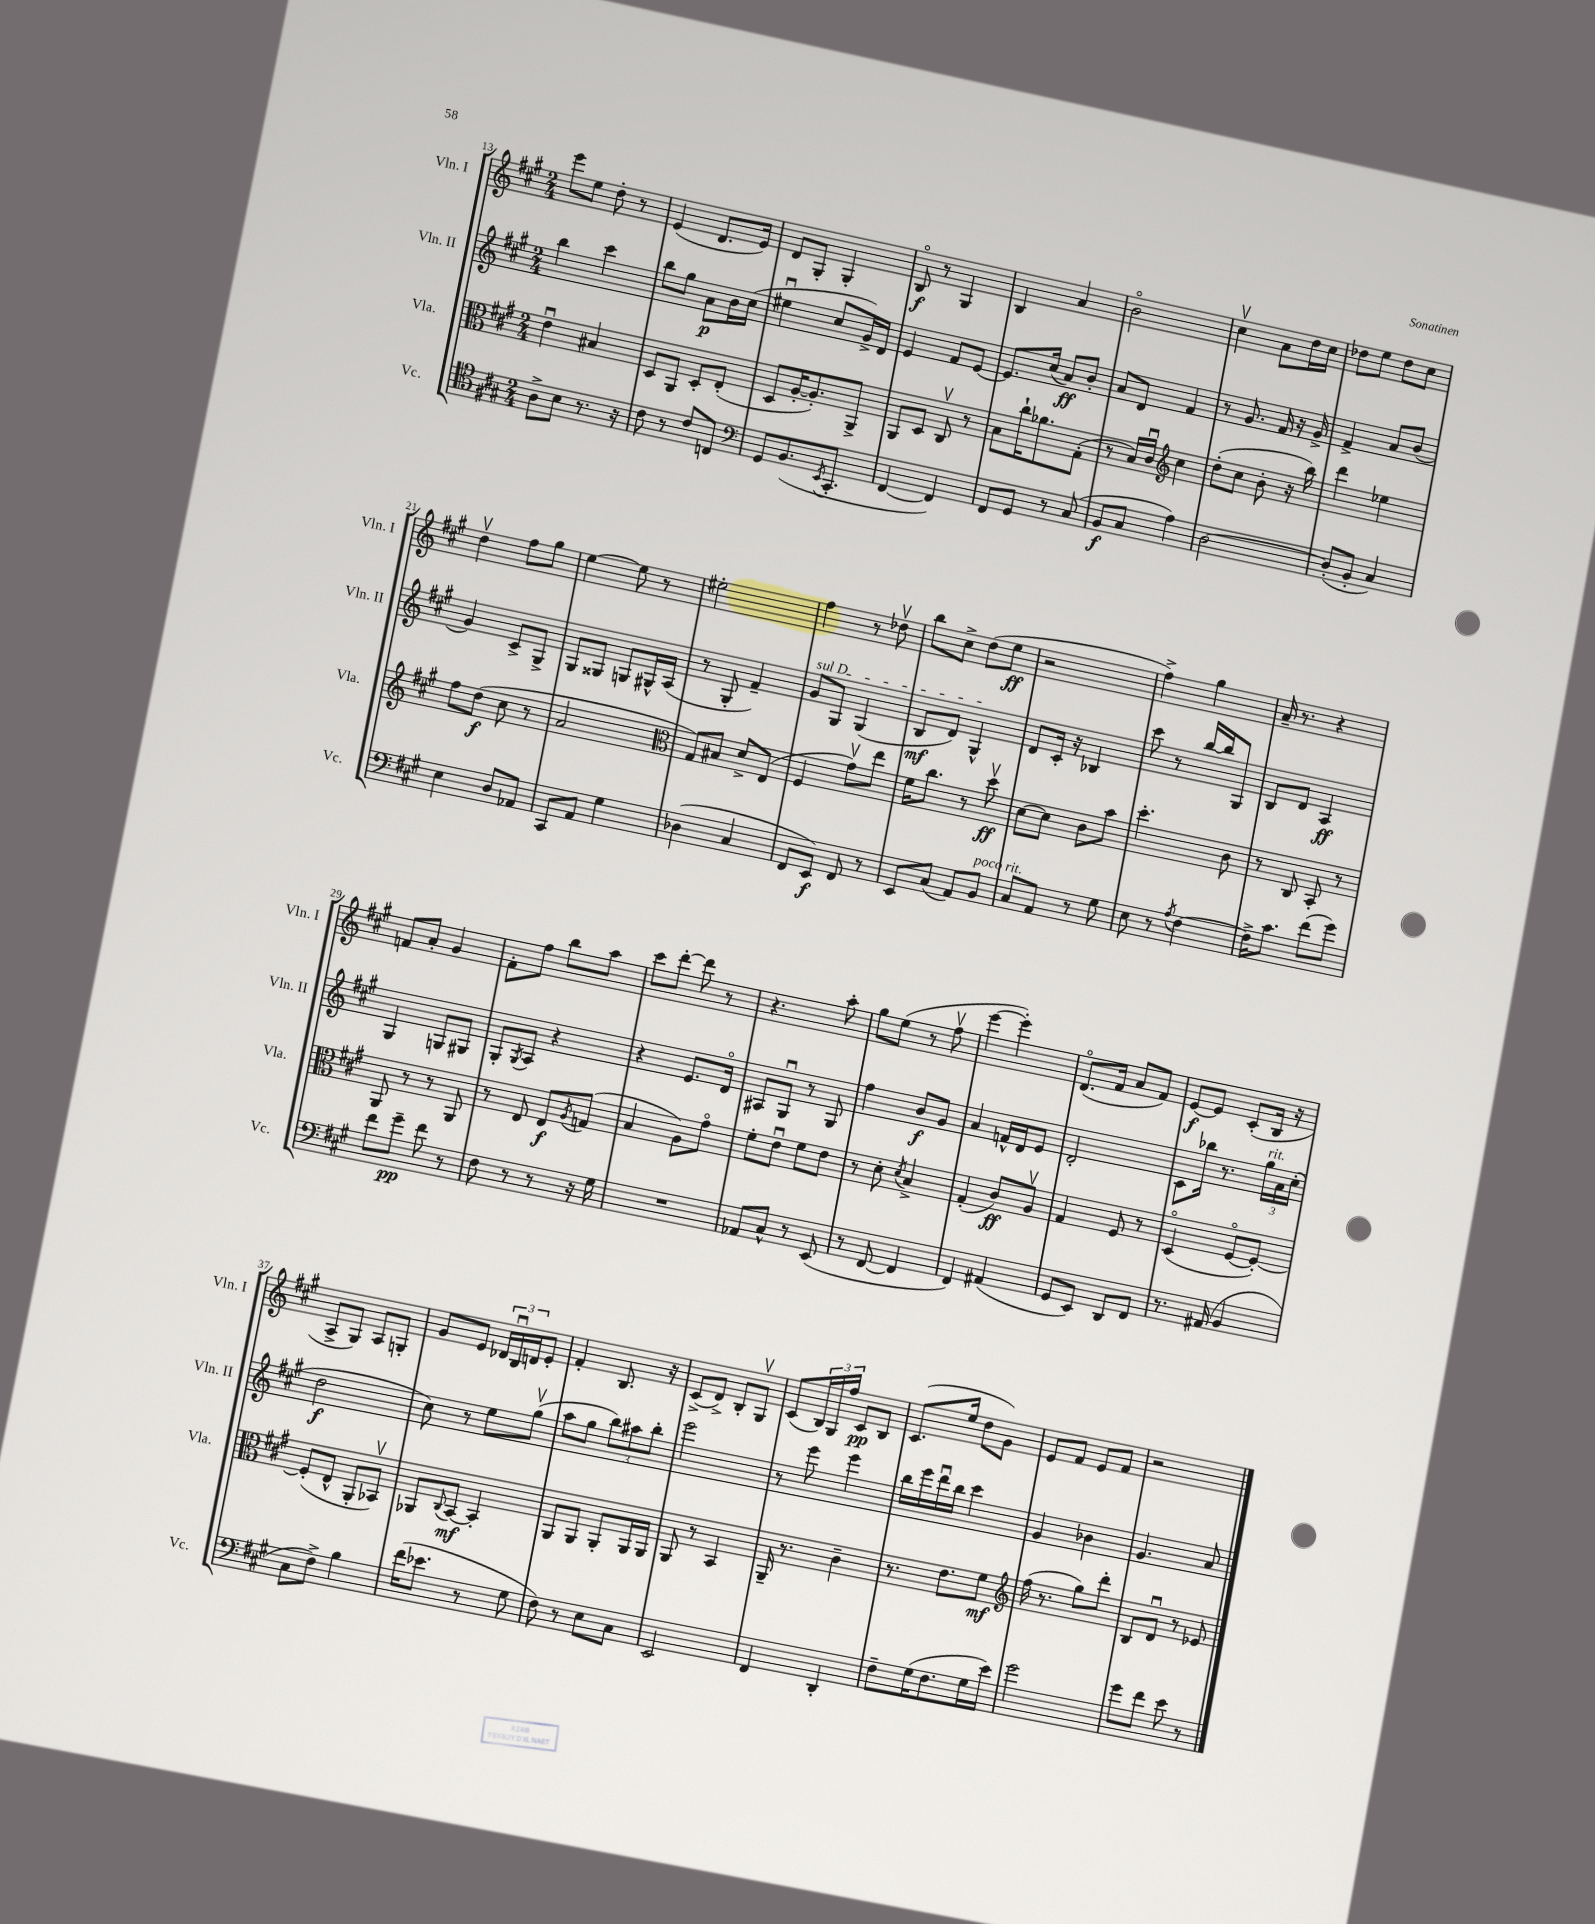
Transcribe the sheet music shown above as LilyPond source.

<<
\new StaffGroup <<
\new Staff = "s0" \with { instrumentName = "Vln. I" shortInstrumentName = "Vln. I" } {
    \clef treble \key a \major \numericTimeSignature \time 2/4
    e'''8 e''8 d''8-. r8 |
    e'4( d'8. e'16) |
    d'8 gis8-. gis4-. |
    b8\flageolet\f r8 gis4 |
    b4 a'4 |
    b'2\flageolet |
    cis''4\upbow a'8 d''16 cis''16 |
    des''8 e''8 des''8 cis''8 |
    d''4\upbow fis''8 gis''8 |
    e''4~ e''8 r8 |
    eis''2-. |
    fis''4 r8 des''8\upbow |
    b''8 cis''8-> d''8( e''8\ff |
    r2 |
    fis''4->) gis''4 |
    a'16-- r8. r4 |
    f'8 a'8-. gis'4 |
    fis'8-. fis''8 b''8 a''8 |
    cis'''8 d'''8~-. d'''8 r8 |
    r4. a''8-. |
    gis''8 e''8( r8 fis''8\upbow |
    e'''4~ e'''4-.) |
    d'8.\flageolet( fis'16 a'8 fis'8) |
    e'8~\f e'8 cis'8-.( b16 r16 |
    a8-> gis8) a8 g8-. |
    gis'8 e'8 \tuplet 3/2 { des'16 b16\downbow d'16 } e'8-. |
    fis'4-. b8. r16 |
    cis'8->( d'8->) b8-. gis8\upbow |
    cis'8( \tuplet 3/2 { b16) gis16 fis''16 } cis'8\pp b8 |
    cis'8.( e''16 d''8 gis'8) |
    e'8 fis'8 e'8 fis'8 |
    r2 \bar "|." |
}
\new Staff = "s1" \with { instrumentName = "Vln. II" shortInstrumentName = "Vln. II" } {
    \clef treble \key a \major \numericTimeSignature \time 2/4
    b''4 cis'''4 |
    b''8 gis''8 a'8\p b'16 cis''16( |
    eis''4\downbow cis''8 gis'16->) d'16 |
    e'4 fis'8 e'8~ |
    e'8. cis''16( a'8\ff) b'8-. |
    a'8 d'8 fis'4 |
    r8 gis'8. fis'16 r16 gis'16-> |
    fis'4-> a'8 b'8( |
    gis'4) cis'8-> gis8-> |
    gis8 gisis8 g8 gis16-^ a16( |
    r8 gis8-. fis'4--) |
    \once \override TextSpanner.bound-details.left.text = \markup { \italic "sul D" } gis'8\startTextSpan gis8 gis4( |
    b8\mf d'8) gis4-^\stopTextSpan |
    d'8 cis'16-. r16 bes4 |
    cis'''8 r8 b''16~ b''16 gis8 |
    b8 d'8 a4\ff |
    gis4 g8 gis8 |
    gis8-. \acciaccatura { gis8 } a8 r4 |
    r4 e'8. d'16\flageolet |
    ais8 gis8\downbow r8 gis8 |
    fis''4 b'8\f gis'8 |
    a'4 f'16-^ d'16 e'8 |
    d'2-. |
    cis'8 bes''16 r8. \tuplet 3/2 { gis''16^\markup { \italic "rit." } a'16 cis''16-.( } |
    d''2\f |
    cis''8) r8 e''8 gis''8\upbow( |
    a''8 gis''8 \tuplet 3/2 { b''8) ais''8 b''8-. } |
    e'''2 |
    r8 e'''8 e'''4 |
    b''16 e'''16 d'''16\downbow b''16 cis'''4 |
    gis'4 bes'4 |
    gis'4. a'8 \bar "|." |
}
\new Staff = "s2" \with { instrumentName = "Vla." shortInstrumentName = "Vla." } {
    \clef alto \key a \major \numericTimeSignature \time 2/4
    e'4\downbow bis4 |
    d8 a,8 d8-. e8-.( |
    d8 a16~-. a8.-.) a,8-> |
    a,8 d8 cis8\upbow r8 |
    b8 cis''16-! aes'8. gis8-.( |
    r8 b16) cis'16\downbow \clef treble cis''4 |
    d''8-.( cis''8 b'8-. r16 b''16) |
    d'''4 ees''4 |
    fis''8 d''8\f( cis''8 r8 |
    a'2 |
    \clef alto gis8) bis8 d'8-> e8( |
    fis4 gis'8\upbow) e''8 |
    fis'16 cis''8. r8 d''8\upbow\ff |
    d'8~ d'8 cis'8 b'8 |
    d''4.-. cis'8 |
    r8 cis8 b,8-. r8 |
    a,8 r8 r8 a,8 |
    r8 e8 e8\f \acciaccatura { a8 } g8( |
    b4 a8) gis'8\flageolet |
    fis'8-. e'8\downbow fis'8 e'8 |
    r8 d'8-. \acciaccatura { d'8 } b4-> |
    gis4-.( cis'8\ff) a8\upbow |
    gis4 fis8 r8 |
    d4\flageolet( fis8~\flageolet fis8~-.) |
    fis8-.( e8-^ a,8-. bes,8\upbow) |
    aes,8 \appoggiatura { cis8 } b,8~\mf b,4-. |
    a,8 a,8 a,8-. a,16 a,16 |
    a,8 r8 b,4 |
    a,16-- r8. cis'4-- |
    r8. e'8. fis'8\mf |
    \clef treble fis''16( r8. gis''8) d'''8-. |
    b8 d'8\downbow r8 ees'8 \bar "|." |
}
\new Staff = "s3" \with { instrumentName = "Vc." shortInstrumentName = "Vc." } {
    \clef tenor \key a \major \numericTimeSignature \time 2/4
    a8-> b8 r8. r16 |
    cis'8 r8 cis'8 c8 |
    \clef bass gis,8 b,8.( \acciaccatura { e,8 } cis,8.-. |
    fis,4~ fis,4) |
    fis,8 gis,8 r8 cis8( |
    b,8\f cis8 a4) |
    d2~ |
    d8-.( b,8-. cis4) |
    e4 d8 aes,8 |
    cis,8 a,8 gis4 |
    des4( cis4 |
    fis,8 e,8\f) fis,8 r8 |
    e,8 cis8( a,8) b,8^\markup { \italic "poco rit." } |
    cis8 a,8 r8 gis8 |
    e8 r8 \acciaccatura { a8 } fis4~ |
    fis16-> cis'8. fis'8( gis'8) |
    fis'8 gis'8--\pp fis'8 r8 |
    fis8 r8 r8 r16 gis16 |
    R2 |
    aes,8 cis8-^ r8 e,8( |
    r8 fis,8~ fis,4 |
    fis,4) ais,4( |
    gis,8 e,8) d,8 fis,8 |
    r8. ais,16( b,4 |
    cis8 fis8->) b4 |
    fis'16( ees'8. r8 gis8 |
    fis8) r8 e8 cis8 |
    e,2 |
    fis,4 d,4-. |
    fis8-- gis16( fis8. gis16 e'16) |
    gis'2 |
    gis'8 fis'8 e'8 r8 \bar "|." |
}
>>
>>
\layout { \context { \Score currentBarNumber = #13 } }
